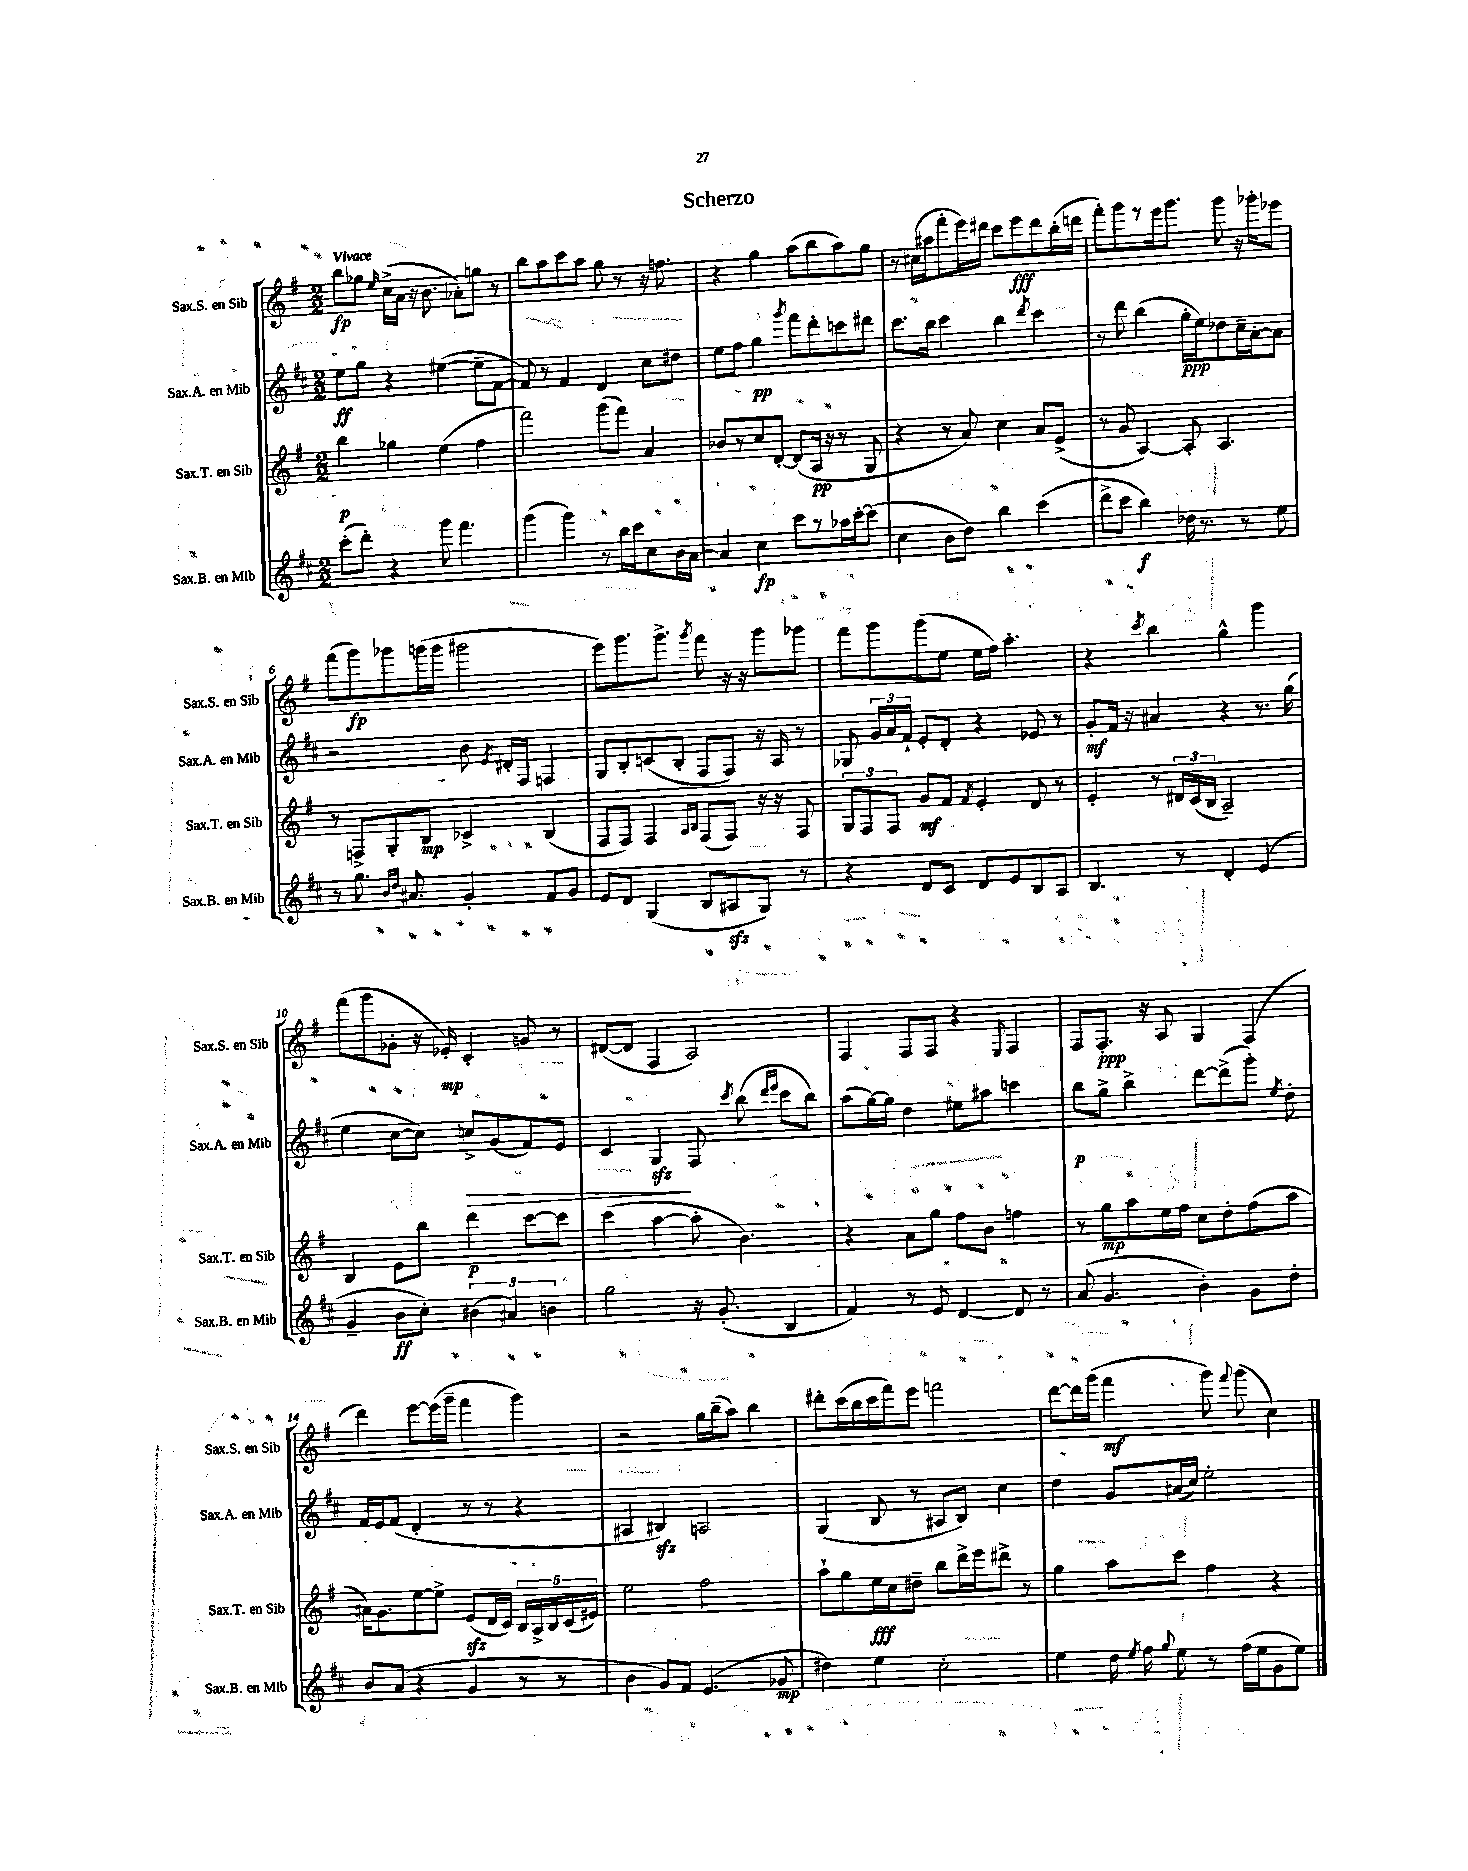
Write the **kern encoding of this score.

**kern	**kern	**kern	**kern
*staff4	*staff3	*staff2	*staff1
*clefG2	*clefG2	*clefG2	*clefG2
*k[f#c#]	*k[f#]	*k[f#c#]	*k[f#]
*M2/2	*M2/2	*M2/2	*M2/2
(8ccc#'	4bb	8ee	8bb
8ddd')	.	8gg	8gg-
.	.	.	16qqee
4r	4gg-	4r	(16cc^
.	.	.	16a
.	.	.	16r
.	.	.	8.b
8ggg	(4ee	([4ee#	.
4.fff#	.	.	8a-')
.	4ff#	8ee#~]	8gg
.	.	[8f#	8r
=	=	=	=
(4ggg	2fff#)	8f#])	8bb
.	.	8r	8aa
4ggg)	.	4f#	8ccc
.	.	.	8aa
8r	(8ggg	4d	8gg
16bb	8fff#)	.	8r
16ccc#	.	.	.
8cc#	4a	8cc#	16r
.	.	.	8.ff
16b	.	8dd#	.
[16a	.	.	.
=	=	=	=
4a]	8b-	8ee	4r
.	8r	8ff#	.
4cc#	8cc	4gg	4gg
.	[8d'	.	.
.	.	8qggg	.
8ccc#	(8d]	8fff#	(8aa
8r	16A	8ddd'	8bb
.	16r	.	.
16aa-	8r	8ccc	8aa)
[16ccc#'	.	.	.
(8ccc#]	8G	8ddd#	8gg
=	=	=	=
4cc#	4r	8.ccc#	8r
.	.	.	(16cc#
.	.	16bb	16aa#
8b	8r	4ccc#	8fff#'
8dd)	8a)	.	16eee)
.	.	.	16ddd#
4bb	4cc	4bb	8ccc
.	.	.	8eee
.	.	8qddd	.
(4ccc#	8a	4ccc#	8ddd#
.	(8e^	.	(16bb'
.	.	.	16ddd
=	=	=	=
8ddd^	8r	8r	8fff#')
8ccc#	8g	8ddd	8ggg
4bb)	[4A)	(4bb	8r
.	.	.	16eee
.	.	.	8.ggg
16dd-	8A']	16gg'	.
8.r	.	16ee)	.
.	4.A	8dd-	8ggg
8r	.	16cc#~	16r
.	.	[16a'	16ggg-'
8ee	.	8a]	8eee-
=	=	=	=
8r	8r	2r	(8fff#
8.gg	8F^	.	8ggg)
.	8G'	.	8ggg-
16qqb	.	.	.
16qqdd	.	.	.
8.a#	.	.	.
.	8B	.	(16ggg
.	.	.	16ggg
4g'	4c-^	8b	2ggg#
.	.	8qe	.
.	.	16d#'	.
.	.	16F#	.
8f#	(4B	4F	.
8g	.	.	.
=	=	=	=
8e	8F#	8G	8eee)
8d	8F#)	8B'	8.ggg
(4G	4F#	(8c	.
.	.	.	8.ggg^
.	.	8B'	.
.	16qqA	.	.
.	16qqB	.	8qggg
8B	(8F#	8F#	8fff#
8A#	8F#)	8F#)	16r
.	.	.	16r
8G)	16r	16r	8ggg
.	16r	16A	.
8r	8F#	8r	8ggg-
=	=	=	=
4r	12G	8G-	8fff#
.	12F#	.	.
.	.	24g	8ggg
.	12F#	24a	.
.	.	24f#`	.
8d	8g	8e'	(8ggg
8c#	8f#	8d'	8ee
.	8qf#	.	.
8d	4e'	4r	16ee
.	.	.	16ff#)
8e	.	.	4.aa'
8B	8d	8e-	.
8A	8r	8r	.
=	=	=	=
4.B	4e'	8g'	4r
.	.	16f#	.
.	.	16r	.
.	.	.	8qccc
.	8r	4a#	4bb
8r	24d#	.	.
.	(24c	.	.
.	24B	.	.
4d'	2A~)	4r	4gg^^
(4e	.	8.r	4ggg
.	.	(16gg	.
=	=	=	=
4g~	4B	4ee	(8fff#
.	.	.	8ggg
8b	8e	[8cc#	8g-'
8cc#')	8bb	8cc#])	16r
.	.	.	16e-')
(6b#	4ddd	8cc^	4c'
.	.	(8g	.
6a#)	.	.	.
.	[8ccc	8f#)	8g
6b	.	.	.
.	8ccc]	8e	8r
=	=	=	=
2gg	(4ccc	4c#	([8d#
.	.	.	8d#]
.	[4aa	4G	4F#
16r	8aa']	8F#	2A)
(8.g'	.	.	.
.	.	8qccc#	.
.	4.b)	(8bb	.
.	.	16qqddd	.
.	.	16qqeee	.
4B	.	8ccc#	.
.	.	8bb)	.
=	=	=	=
4f#)	4r	(8aa	4F#
.	.	[16gg)	.
.	.	16gg]	.
8r	8a	4dd	8F#
8e	8gg	.	8F#
[4d	8ff#	8ee#	4r
.	8b	8aa#	.
.	.	.	8qqE
8d]	4ff	4ccc	4F#
8r	.	.	.
=	=	=	=
(8a	8r	8bb	8F#
4.g	8gg	8gg^	8.F#'
.	8aa	4bb^	.
.	.	.	16r
.	16ee	.	8A
.	16ff#	.	.
4b')	8cc	[8ddd	4G
.	8dd'	(8ddd^]	.
8g	(8ff#	8ggg')	(4F#
.	.	8qee	.
8dd'	8aa	8dd'	.
=	=	=	=
8b	16a#)	16f#	4ddd)
.	8.g	16e	.
(8a	.	(8f#	.
4r	[8ee	4d'	[8eee
.	8ee^]	.	(16eee]
.	.	.	16ggg~
4g	(8e	8r	4fff#
.	16d	8r	.
.	16c)	.	.
8r	20B	4r	4ggg)
.	20A^	.	.
.	20B	.	.
8r	.	.	.
.	(20c	.	.
.	20e#)	.	.
=	=	=	=
4b	2ee	4A#	2r
8g)	.	4B#)	.
8f#	.	.	.
(4.e	2ff#	2A	16gg
.	.	.	(16bb~
.	.	.	8aa)
.	.	.	4bb
8g-	.	.	.
=	=	=	=
4dd#)	8aa`	(4G	8ddd#'
.	8gg	.	(16ccc
.	.	.	16bb
4ee	16ee	8B	16ccc
.	16cc	.	16fff#)
.	8dd#~	8r	8eee
2cc#'	8bb	8A#	2fff
.	16ddd^	8B)	.
.	16eee	.	.
.	8ddd#^	4cc#	.
.	8r	.	.
=	=	=	=
4ee	4gg	4dd	[8ddd
.	.	.	16ddd]
.	.	.	(16ggg
16dd	8aa	8g	4fff#
8qee	.	.	.
16ff#	.	.	.
8qqgg	.	.	.
8ee	8ccc	(16a#	.
.	.	16cc#)	.
8r	4ff#	2ee'	8ggg)
.	.	.	8qqfff#
(16ff#	.	.	(8ggg
16ee	.	.	.
8g	4r	.	4cc)
8ee)	.	.	.
==	==	==	==
*-	*-	*-	*-
